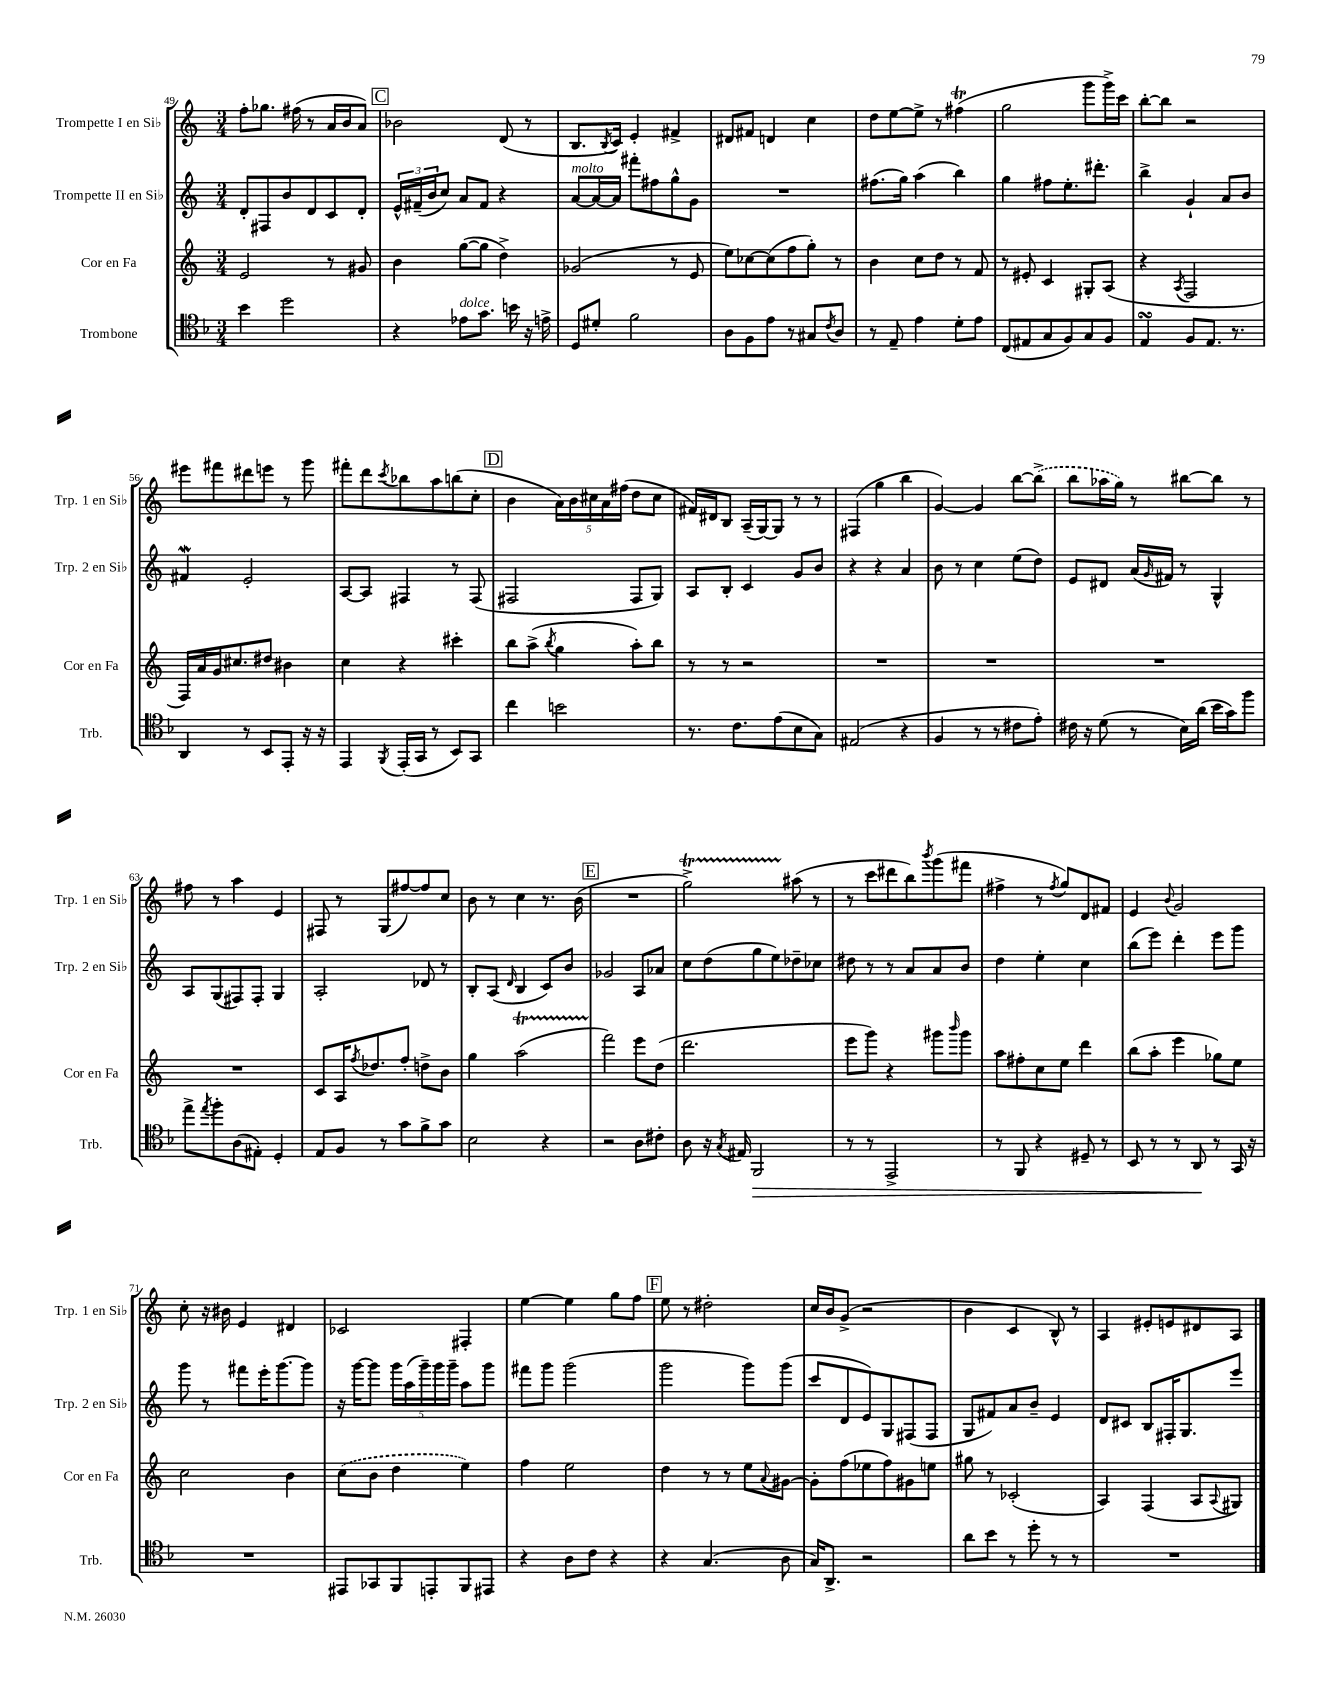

**kern	**kern	**kern	**kern
*staff4	*staff3	*staff2	*staff1
*clefC4	*clefG2	*clefG2	*clefG2
*k[b-]	*k[]	*k[]	*k[]
*M3/4	*M3/4	*M3/4	*M3/4
4b-	2e	8d'	8ff'
.	.	8F#	8.gg-
2dd	.	8b	.
.	.	.	(16ff#
.	.	8d	8r
.	8r	8c	16a
.	.	.	16b
.	8g#	8d'	8a)
=	=	=	=
4r	4b	24e^^	2b-
.	.	(24f#~	.
.	.	24b	.
.	.	8cc)	.
8e-	([8gg	8a	.
8.g	8gg]	8f#	.
.	4dd^)	4r	(8d
16b	.	.	.
16r	.	.	8r
16e^	.	.	.
=	=	=	=
8D	(2g-	[8a	8.B
8d#'	.	16a_	.
.	.	.	8qB
.	.	16a]	16c)
2f	.	8fff#'	4e'
.	.	8ff#	.
.	8r	8gg^^	4f#^
.	8e	8g	.
=	=	=	=
8A	8ee)	2.r	8d#
8F	[8cc-	.	8f#
8e	(8cc-]	.	4d
8r	8ff	.	.
8G#	8gg')	.	4cc
8qc	.	.	.
8A	8r	.	.
=	=	=	=
8r	4b	(8.ff#	8dd
8E~	.	.	[8ee
.	.	16gg)	.
4e	8cc	(4aa	8ee^]
.	8dd	.	8r
8d'	8r	4bb)	(4ff#
8e	8f	.	.
=	=	=	=
(8C	8r	4gg	2gg
8E#	8e#'	.	.
8G	4c	8ff#	.
8F)	.	8.ee'	.
8G	8G#'	.	8ggg
.	.	8.ddd#'	.
8F	(8A	.	16ggg^)
.	.	.	16ccc
=	=	=	=
4E	4r	4bb^	[8bb'
.	.	.	8bb]
.	8qA	.	.
8F	2F	4g`	2r
8.E	.	.	.
.	.	8a	.
8.r	.	.	.
.	.	8b	.
=	=	=	=
4AA	16F)	4f#	8eee#
.	16a	.	.
.	16g	.	8fff#
.	8.cc#	.	.
8r	.	2e'	8ddd#
8BB-	8dd#	.	8eee
8EE'	4b#	.	8r
16r	.	.	8ggg
16r	.	.	.
=	=	=	=
4EE	4cc	[8A	8fff#'
.	.	8A]	8ddd
8qFF	.	.	8qccc
(16EE'	4r	4F#	8bb-
16GG	.	.	.
8r	.	.	8aa
8BB-)	4ccc#'	8r	(8bb
8GG	.	(8F#	8cc'
=	=	=	=
4cc	8bb	2F#	4b
.	(8aa^	.	.
.	8qbb	.	.
2b	4gg	.	20a)
.	.	.	20b
.	.	.	20cc#
.	.	.	20a
.	.	.	(20ff#
.	8aa')	8F#	8dd
.	8bb	8G)	8cc#
=	=	=	=
8.r	8r	8A	16f#)
.	.	.	16d#
.	8r	8B'	8B
8.c	.	.	.
.	2r	4c	(16A~
.	.	.	[16G)
(8e	.	.	8G]
8B-	.	8g	8r
8G)	.	8b	8r
=	=	=	=
(2E#	2.r	4r	(4F#
.	.	4r	4gg
4r	.	4a	4bb
=	=	=	=
4F	2.r	8b	[4g)
.	.	8r	.
8r	.	4cc	4g]
8r	.	.	.
8c#	.	(8ee	[8bb
8e')	.	8dd)	(8bb^]
=	=	=	=
16c#	2.r	8e	8bb
16r	.	.	.
(8d	.	8d#	16aa-
.	.	.	16gg)
8r	.	(16a	8r
.	.	16qqg	.
.	.	16f#)	.
16B-)	.	8r	[8bb#
(16a	.	.	.
16b-	.	4G^^	8bb#]
16g)	.	.	.
8ff	.	.	8r
=	=	=	=
8ee^	2.r	8A	8ff#
8qee	.	.	.
8ff'	.	(8G	8r
(8A	.	8F#)	4aa
8E#')	.	8F#'	.
4D'	.	4G	4e
=	=	=	=
8E	8c	2A'	8F#
8F	16A	.	8r
.	8qff	.	.
.	8.dd-	.	.
8r	.	.	(8G
8g	8ff'	.	[8ff#)
8f^	8dd^	8d-	8ff#]
8g	8b	8r	8cc
=	=	=	=
2B-	4gg	8B'	8b
.	.	(8A	8r
.	.	16qqd	.
.	(2aa	4B	4cc
4r	.	8c)	8.r
.	.	8b	.
.	.	.	(16b
=	=	=	=
2r	2fff)	2g-	2.r
8A	8eee	8A	.
8c#'	(8dd	8a-	.
=	=	=	=
8A	2.ddd	8cc	2gg^)
16r	.	(8dd	.
8qG	.	.	.
16E#	.	.	.
2FF	.	8gg	.
.	.	8ee)	.
.	.	8dd-~	(8aa#
.	.	8cc-	8r
=	=	=	=
8r	8eee	8dd#	8r
8r	8ggg)	8r	8ccc
2EE^	4r	8r	8ddd#
.	.	8a	8bb)
.	.	.	8qbbb
.	8ggg#	8a	(8ggg
.	16qqbbb	.	.
.	8ggg#	8b	8fff#
=	=	=	=
8r	8aa	4dd	4ff#^
8FF	8ff#'	.	.
4r	8cc	4ee'	8r
.	.	.	8qff#
.	8ee	.	8gg)
8D#~	4ddd	4cc	8d
8r	.	.	8f#
=	=	=	=
8BB-	(8bb	(8bb	4e
8r	8aa'	8eee)	.
.	.	.	8qqb
8r	4eee	4ddd'	2g
8AA	.	.	.
8r	8gg-)	8eee	.
16GG	8ee	8ggg	.
16r	.	.	.
=	=	=	=
2.r	2cc	8ggg	8cc'
.	.	8r	16r
.	.	.	16b#
.	.	8fff#	4e
.	.	16eee'	.
.	.	[8.ggg	.
.	4b	.	4d#
.	.	8ggg]	.
=	=	=	=
8EE#	(8cc	16r	2c-
.	.	[16ggg	.
8GG-	8b	8ggg]	.
8FF	4dd	20ggg	.
.	.	(20aa	.
.	.	20ggg~)	.
8EE'	.	.	.
.	.	20ggg	.
.	.	20ggg~	.
8FF	4ee)	8aa	4F#'
8EE#	.	8ggg	.
=	=	=	=
4r	4ff	8fff#	[4ee
.	.	8ggg	.
8A	2ee	(2ggg	4ee]
8c	.	.	.
4r	.	.	8gg
.	.	.	8ff
=	=	=	=
4r	4dd	2ggg	8ee
.	.	.	8r
(4.G	8r	.	2dd#'
.	8r	.	.
.	8ee	8ggg)	.
.	8qqa	.	.
8A	[8g#	(8ggg	.
=	=	=	=
16G)	8g#']	8ccc	16cc
8.AA^	.	.	16b
.	(8ff	8d	(8g^
2r	8ee-	8e)	2r
.	8ff)	8G	.
.	8g#	(8F#	.
.	8ee	8F#	.
=	=	=	=
8a	8gg#	8G	4b
8b-	8r	8f#)	.
8r	(2c-'	8a	4c
8dd'	.	8b~	.
8r	.	4e	8B^^)
8r	.	.	8r
=	=	=	=
2.r	4A)	8d	4A
.	.	8c#	.
.	(4F	8B	8e#'
.	.	16F#'	8e
.	.	8.G	.
.	8A	.	8d#
.	8qqA	.	.
.	8G#)	8eee	8A
==	==	==	==
*-	*-	*-	*-
